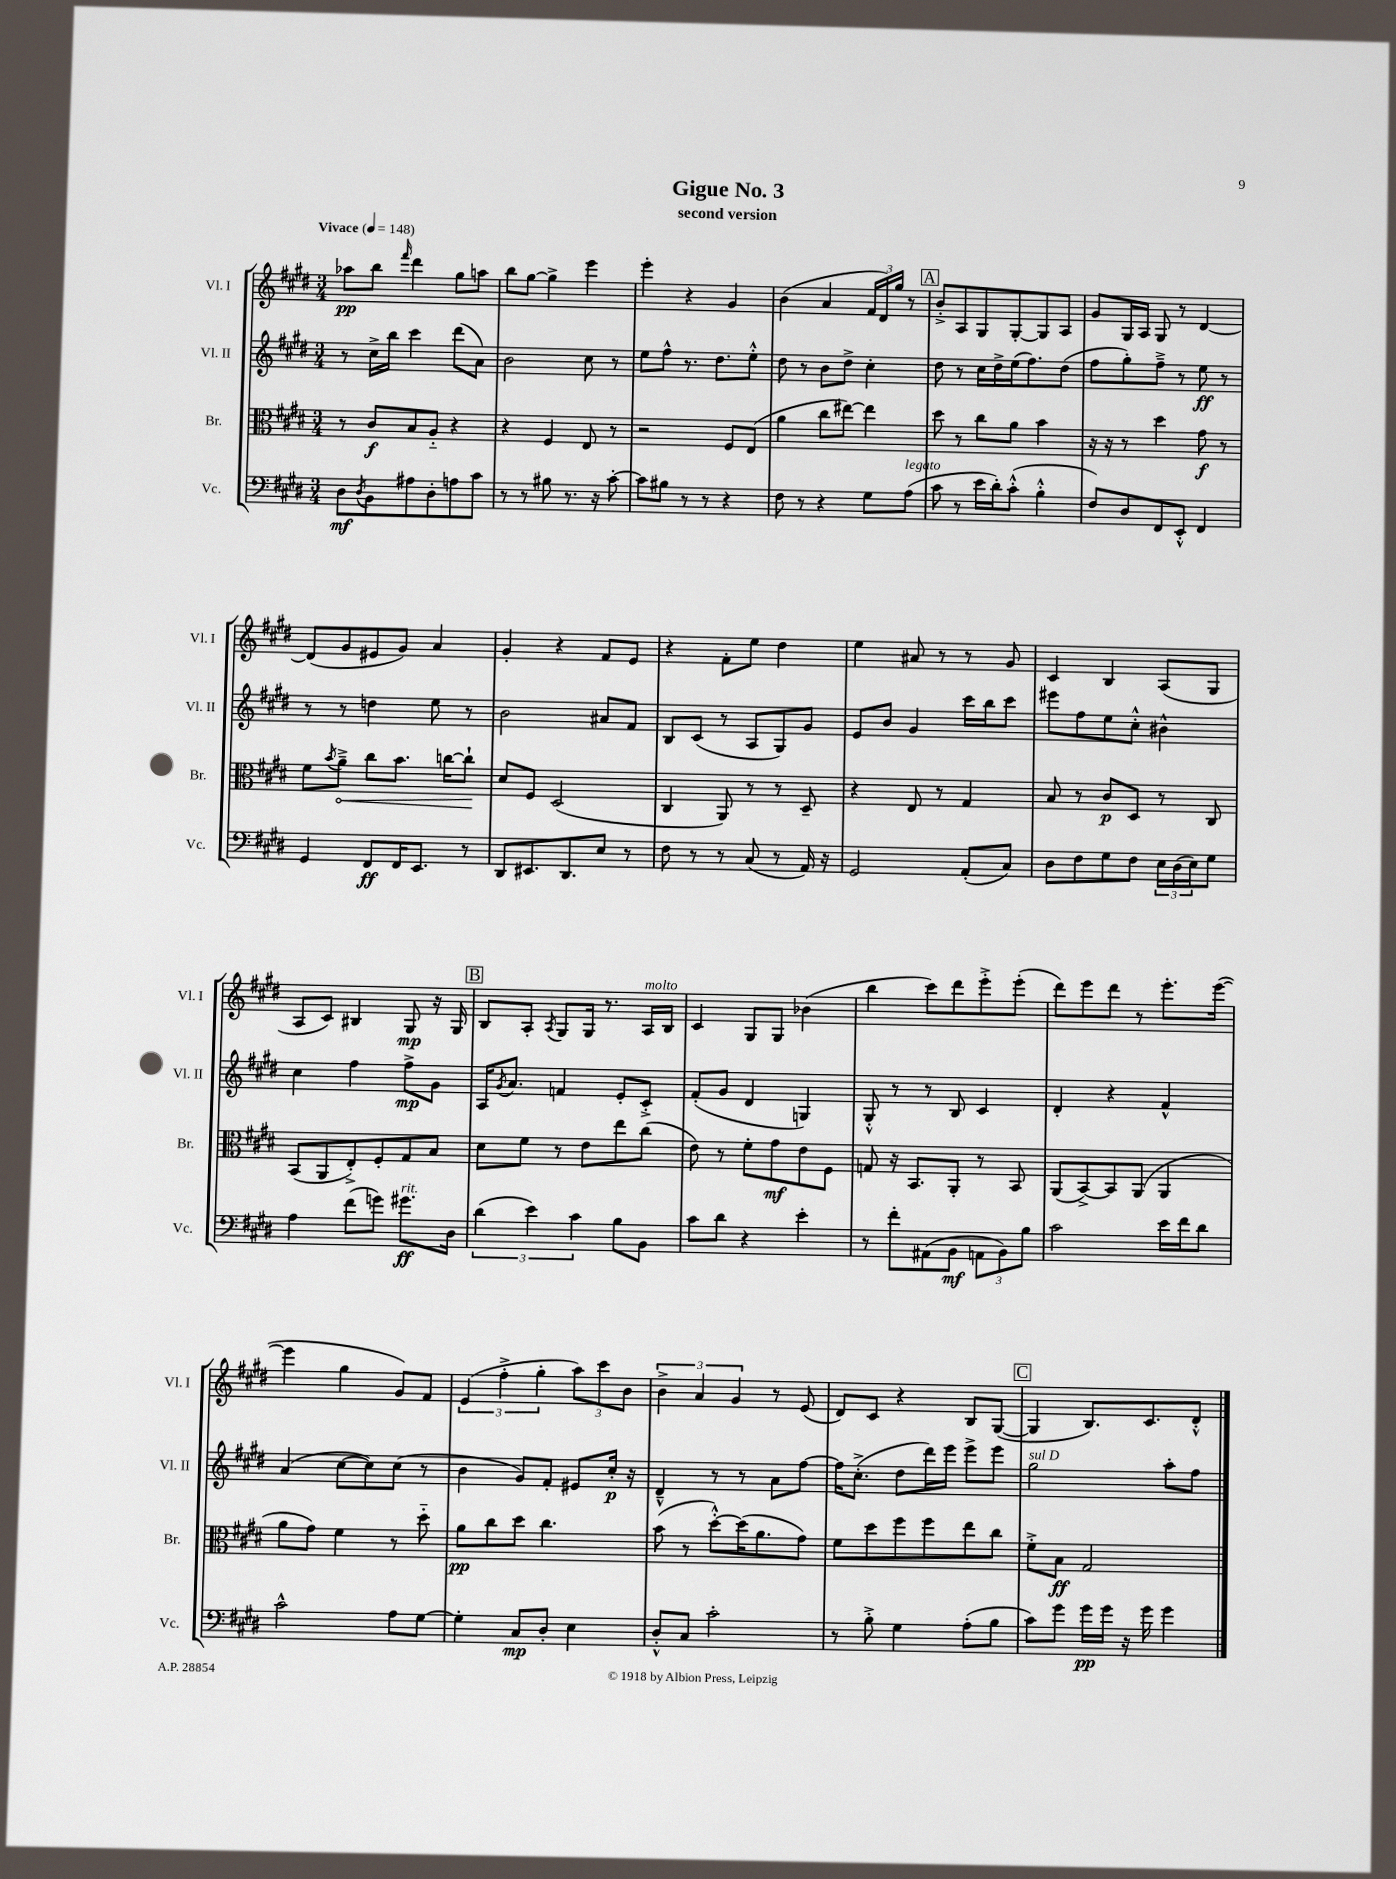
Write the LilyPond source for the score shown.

\header { title = "Gigue No. 3" subtitle = "second version" }
<<
\new StaffGroup <<
\new Staff = "s0" \with { instrumentName = "Vl. I" shortInstrumentName = "Vl. I" } {
    \clef treble \key e \major \numericTimeSignature \time 3/4 \tempo "Vivace" 4 = 148
    aes''8\pp b''8 \grace { fis'''16 } dis'''4 gis''8 a''8 |
    b''8 gis''8~ gis''4-> e'''4 |
    e'''4-. r4 gis'4 |
    b'4( a'4 \tuplet 3/2 { fis'16 dis'16) gis''16 } r8 |
    \mark \markup { \box "A" } b'8-.-> a8 gis8 gis8~-. gis8 a8 |
    gis'8 gis16 a16 gis8 r8 dis'4~ |
    dis'8( gis'8 eis'8 gis'8) a'4 |
    gis'4-. r4 fis'8 e'8 |
    r4 fis'8-. e''8 dis''4 |
    e''4 ais'8 r8 r8 gis'8 |
    cis'4 b4 a8( gis8 |
    a8 cis'8) bis4 gis8\mp r16 gis16 |
    \mark \markup { \box "B" } b8 a8-. \acciaccatura { a8 } gis8 gis16 r8. a16^\markup { \italic "molto" } b16 |
    cis'4 gis8 gis8 bes'4( |
    b''4 cis'''8) dis'''8 e'''8-.-> e'''8-.( |
    dis'''8) e'''8 dis'''8 r8 e'''8.-. e'''16~( |
    e'''4 gis''4 gis'8) fis'8 |
    \tuplet 3/2 { e'4( fis''4-.-> gis''4-. } \tuplet 3/2 { a''8) cis'''8 b'8 } |
    \tuplet 3/2 { b'4-> a'4 gis'4 } r8 e'8( |
    dis'8) cis'8 r4 b8 gis8~( |
    \mark \markup { \box "C" } gis4 b8.) cis'8. dis'8-.-^ \bar "|." |
}
\new Staff = "s1" \with { instrumentName = "Vl. II" shortInstrumentName = "Vl. II" } {
    \clef treble \key e \major \numericTimeSignature \time 3/4
    r8 cis''16-> b''16 cis'''4 dis'''8( a'8) |
    b'2 cis''8 r8 |
    e''8 fis''8-^ r8. dis''8. e''8-.-^ |
    dis''8 r8 b'8 dis''8-> cis''4-. |
    \mark \markup { \box "A" } dis''8 r8 cis''16 dis''16-> e''16( fis''8.) dis''8( |
    fis''8 gis''8-.) fis''8---> r8 e''8\ff r8 |
    r8 r8 d''4 e''8 r8 |
    b'2 ais'8 fis'8 |
    b8 cis'8( r8 a8 gis8) gis'8 |
    e'8 b'8 gis'4 cis'''16 b''16 cis'''8 |
    eis'''8 fis''8 e''8 cis''8-.-^ bis'4-^ |
    cis''4 fis''4 fis''8->\mp gis'8 |
    \mark \markup { \box "B" } a16 \acciaccatura { gis'8 } a'8. f'4 e'8-. cis'8-.-> |
    fis'8-.( gis'8 dis'4 g4) |
    gis8-.-^ r8 r8 b8 cis'4 |
    dis'4-. r4 fis'4-^ |
    a'4( cis''8~ cis''8) cis''8( r8 |
    b'4 gis'8) fis'8-. eis'8 cis''16-.\p r16 |
    dis'4---^ r8 r8 a'8 fis''8~ |
    fis''16 cis''8.-.->( dis''8 dis'''16) e'''16 e'''8-> e'''8 |
    \mark \markup { \box "C" } gis''2^\markup { \italic "sul D" } a''8-. fis''8 \bar "|." |
}
\new Staff = "s2" \with { instrumentName = "Br." shortInstrumentName = "Br." } {
    \clef alto \key e \major \numericTimeSignature \time 3/4
    r8 cis'8\f b8 a8-_ r4 |
    r4 fis4 e8 r8 |
    r2 fis8 e8( |
    a'4 cis''8 eis''8~) eis''4 |
    \mark \markup { \box "A" } dis''8 r8 cis''8 a'8 b'4 |
    r16 r16 r8 dis''4 gis'8\f r8 |
    fis'8 \acciaccatura { b'8 } \once \override Hairpin.circled-tip = ##t a'8--->\< cis''8 b'8. c''16~ c''8-!\! |
    dis'8 fis8 dis2( |
    cis4 a,8) r8 r8 dis8-- |
    r4 e8 r8 gis4 |
    b8 r8 cis'8\p dis8 r8 cis8 |
    b,8( a,8 e8-.->) fis8-. gis8 b8 |
    \mark \markup { \box "B" } dis'8 fis'8 r8 e'8 e''8 cis''8( |
    e'8) r8 fis'8-. gis'8\mf e'8 fis8 |
    g8 r16 b,8. a,8-. r8 b,8 |
    a,8( b,8~->) b,8 a,8( a,4 |
    a'8 gis'8) fis'4 r8 dis''8-_ |
    a'8\pp cis''8 dis''8 cis''4. |
    b'8( r8 dis''8~-.-^) dis''16( a'8. gis'8) |
    fis'8 dis''8 fis''8 fis''8 e''8 cis''8 |
    \mark \markup { \box "C" } fis'8-.-> b8\ff gis2 \bar "|." |
}
\new Staff = "s3" \with { instrumentName = "Vc." shortInstrumentName = "Vc." } {
    \clef bass \key e \major \numericTimeSignature \time 3/4
    dis8\mf \acciaccatura { dis8 } b,8 ais8 dis8-. a8 cis'8 |
    r8 r8 bis8 r8. r16 cis'8~-. |
    cis'8 bis8 r8 r8 r4 |
    fis8 r8 r4 gis8 a8^\markup { \italic "legato" }( |
    \mark \markup { \box "A" } cis'8 r8 e'16 dis'16-.) cis'8-.-^( b4-.-^ |
    fis8) dis8 fis,8 e,8-.-^ fis,4 |
    gis,4 fis,8\ff fis,16 e,8. r8 |
    dis,8 eis,8. dis,8. e8 r8 |
    fis8 r8 r8 cis8( r8 a,16) r16 |
    gis,2 a,8-.( cis8) |
    dis8 fis8 gis8 fis8 \tuplet 3/2 { e16 dis16( e16) } gis8 |
    a4 fis'8( g'8) gis'8.\ff^\markup { \italic "rit." } dis16 |
    \mark \markup { \box "B" } \tuplet 3/2 { dis'4( e'4) cis'4 } b8 b,8 |
    cis'8 dis'8 r4 e'4-. |
    r8 fis'8-. ais,8( b,8\mf \tuplet 3/2 { a,8 b,8) b8 } |
    cis'2 e'16 fis'16 dis'8 |
    cis'2-^ a8 gis8~ |
    gis4-. cis8\mp dis8-. e4 |
    dis8-.-^ cis8 cis'2-. |
    r8 b8-.-> gis4 a8-.( b8 |
    \mark \markup { \box "C" } cis'8) gis'8 gis'16\pp gis'16 r16 gis'16 gis'4 \bar "|." |
}
>>
>>
\layout { \context { \Score \remove "Bar_number_engraver" } }
